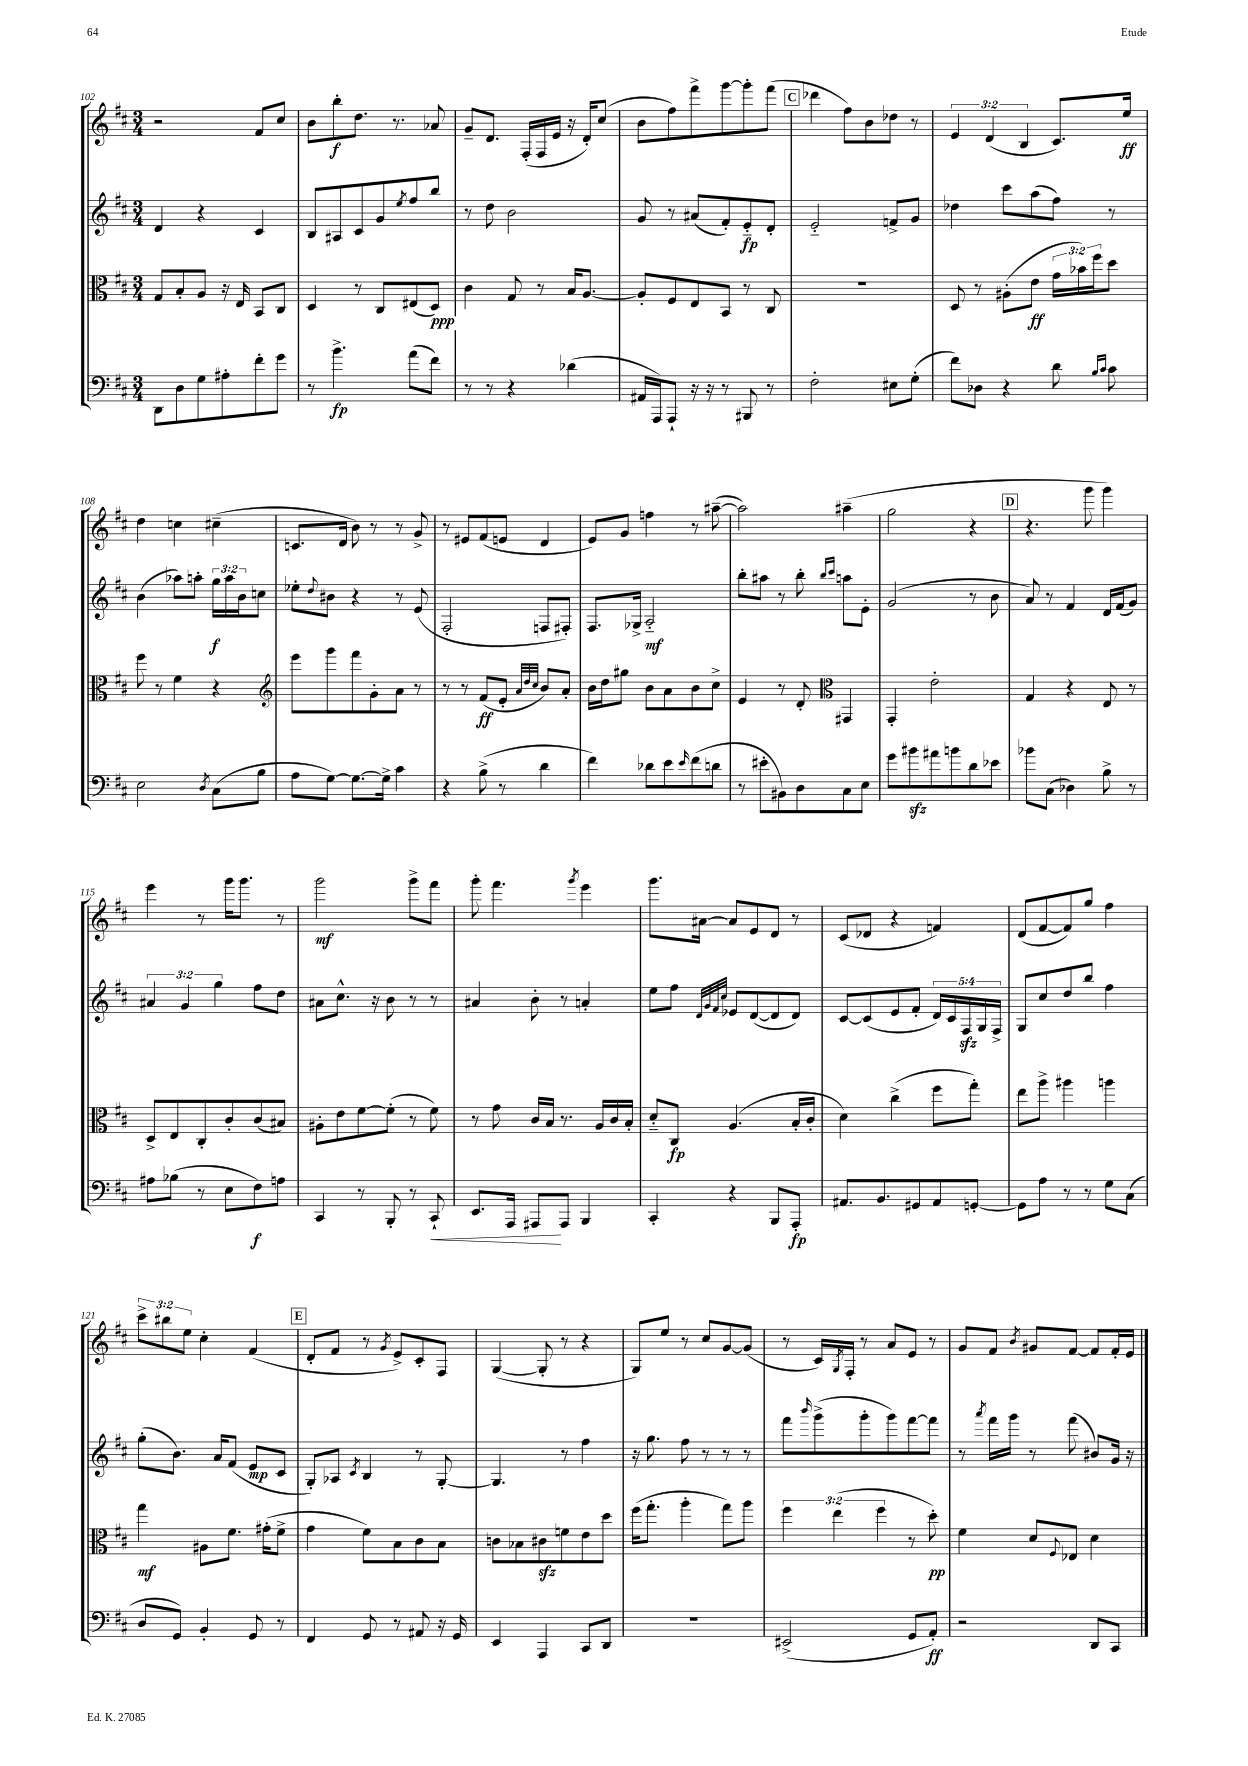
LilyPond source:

<<
\new StaffGroup <<
\new Staff = "s0" {
    \clef treble \key d \major \numericTimeSignature \time 3/4 \override Staff.TupletNumber.text = #tuplet-number::calc-fraction-text
    r2 fis'8 cis''8 |
    b'8 b''8-.\f d''8. r8. aes'8 |
    g'8-- d'8. fis16-.( fis16 e'16 r16 d'16-.) cis''8( |
    b'8 fis''8) fis'''8-> g'''8~ g'''8-. fis'''8( |
    \mark \markup { \box "C" } des'''4 fis''8) b'8 des''8 r8 |
    \tuplet 3/2 { e'4 d'4( b4 } cis'8.) e''16\ff |
    d''4 c''4 cis''4--( |
    c'8. d'16 b'8) r8 r8 g'8-> |
    r8 eis'8 fis'8( e'8 d'4 |
    e'8) g'8 f''4 r8 ais''8~--( |
    ais''2) ais''4--( |
    g''2 r4 |
    \mark \markup { \box "D" } r4. g'''8 g'''4) |
    e'''4 r8 g'''16 g'''8. r8 |
    g'''2\mf g'''8-> fis'''8 |
    g'''8-. fis'''4. \acciaccatura { g'''8 } e'''4 |
    g'''8. ais'16~ ais'8 e'8 d'8 r8 |
    cis'8( des'8 r4 f'4) |
    d'8( fis'8~ fis'8) g''8 fis''4 |
    \tuplet 3/2 { cis'''8-> bis''8 e''8 } cis''4-. fis'4( |
    \mark \markup { \box "E" } d'8-. fis'8 r8 \acciaccatura { g'8 } e'8->) cis'8-. fis8 |
    g4~( g8-. r8 r4 |
    g8) e''8 r8 cis''8 g'8~ g'8( |
    r8 cis'16) \acciaccatura { g8 } fis16-. r8 a'8 e'8 r8 |
    g'8 fis'8 \acciaccatura { b'8 } gis'8 fis'8~ fis'8 fis'16-. e'16 \bar "|." |
}
\new Staff = "s1" {
    \clef treble \key d \major \numericTimeSignature \time 3/4 \override Staff.TupletNumber.text = #tuplet-number::calc-fraction-text
    d'4 r4 cis'4 |
    b8 ais8 cis'8 g'8 \acciaccatura { e''8 } fis''8 b''8 |
    r8 d''8 b'2 |
    g'8 r8 ais'8( fis'8-.) e'8-_\fp d'8-. |
    \mark \markup { \box "C" } e'2-_ f'8-> g'8 |
    des''4 cis'''8 a''8( fis''8) r8 |
    b'4( aes''8) a''8-. \tuplet 3/2 { g''16\f a''16 b'16 } c''8 |
    ees''8-. \appoggiatura { d''8 } bis'8 r4 r8 e'8( |
    fis2-. f8 fis8-.) |
    fis8. ges16-> a2-_\mf |
    b''8-. ais''8 r8 b''8-. \grace { b''16 cis'''16 } a''8 e'8-. |
    g'2( r8 b'8 |
    \mark \markup { \box "D" } a'8) r8 fis'4 d'16 fis'16( g'8) |
    \tuplet 3/2 { ais'4 g'4 g''4 } fis''8 d''8 |
    ais'8 cis''8.-^ r16 b'8 r8 r8 |
    ais'4 b'8-. r8 a'4-. |
    e''8 fis''8 \grace { d'32 g'32 fis'32 cis''32 } ees'8 d'8~( d'8 d'8) |
    cis'8~ cis'8( e'8 fis'8-. \tuplet 5/4 { d'16) cis'16 fis16\sfz g16 fis16-> } |
    g8 cis''8 d''8 b''8 fis''4 |
    g''8-.( b'8.) a'16 fis'8( e'8\mp cis'8 |
    \mark \markup { \box "E" } g8-.) aes8 \acciaccatura { cis'8 } b4 r8 g8~-. |
    g4. r8 fis''4 |
    r16 g''8. fis''8 r8 r8 r8 |
    fis'''8 \grace { b'''16 } g'''8->( g'''8-. g'''8) fis'''8~ fis'''8 |
    r8 \acciaccatura { a'''8 } fis'''16 g'''16 r8 fis'''8( bis'8) g'16 r16 \bar "|." |
}
\new Staff = "s2" {
    \clef alto \key d \major \numericTimeSignature \time 3/4 \override Staff.TupletNumber.text = #tuplet-number::calc-fraction-text
    g8 b8-. a8 r16 e16 b,8 cis8 |
    d4 r8 cis8 eis8( d8\ppp) |
    cis'4 g8 r8 b16 a8.~ |
    a8-. fis8 e8 b,8 r8 cis8 |
    \mark \markup { \box "C" } R2. |
    d8 r8 ais8-.( e'8\ff \tuplet 3/2 { g'16 bes'16) fis''16 } d''8 |
    fis''8 r8 fis'4 r4 |
    \clef treble e'''8 g'''8 fis'''8 g'8-. a'8 r8 |
    r8 r8 fis'8\ff( e'8-. \grace { a'32 d''32 cis''32 } b'8) a'8-. |
    b'16 d''16 gis''8 b'8 a'8 b'8 cis''8-> |
    e'4 r8 d'8-. \clef alto gis,4 |
    g,4-. e'2-. |
    \mark \markup { \box "D" } g4 r4 e8 r8 |
    d8-> e8 cis8-. cis'8-. cis'8( bis8) |
    ais8-. e'8 fis'8~ fis'8-.( r8 fis'8) |
    r8 g'8 cis'16 b16 r8. a16 cis'16 b16-. |
    d'8-_ cis8\fp a4.( b16-. cis'16-. |
    d'4) cis''4->( fis''8 g''8-.) |
    e''8 a''8-> ais''4 a''4 |
    g''4\mf ais8 fis'8. gis'16-.( fis'8-> |
    \mark \markup { \box "E" } g'4 fis'8) b8 cis'8 b8 |
    c'8 bes8 cis'8\sfz f'8 e'8 d''8 |
    fis''16( g''8.-. a''4-. g''8) a''8 |
    \tuplet 3/2 { fis''4 e''4( fis''4 } r8 d''8-.\pp) |
    fis'4 d'8 \appoggiatura { fis8 } ees8 d'4 \bar "|." |
}
\new Staff = "s3" {
    \clef bass \key d \major \numericTimeSignature \time 3/4
    d,8 d8 g8 ais8-. fis'8-. g'8 |
    r8 b'4.->\fp a'8( fis'8) |
    r8 r8 r4 des'4( |
    ais,16 a,,16) a,,8-! r16 r16 r8 bis,,8 r8 |
    \mark \markup { \box "C" } fis2-. eis8 g8-.( |
    fis'8) des8 r4 d'8 \grace { b16 cis'16 } cis'8 |
    e2 \acciaccatura { d8 } cis8( b8 |
    a8 g8~) g8.~ g16-> cis'4 |
    r4 b8->( r8 d'4 |
    fis'4) des'8 e'8 \grace { e'16 } fis'8( d'8 |
    r8 eis'8-. bis,8) d8 cis8 e8 |
    g'8 bis'8\sfz ais'8 b'8 d'8 ees'8 |
    \mark \markup { \box "D" } bes'8 cis8( des4) b8-> r8 |
    ais8 bes8( r8 e8 fis8\f) a8 |
    cis,4 r8 b,,8-. r8 cis,8-!\< |
    e,8. a,,16 ais,,8\! ais,,8 b,,4 |
    cis,4-. r4 b,,8 a,,8-.\fp |
    ais,8. b,8. gis,8 ais,8 g,8~-. |
    g,8 a8 r8 r8 g8 cis8( |
    d8 g,8) b,4-. g,8 r8 |
    \mark \markup { \box "E" } fis,4 g,8 r8 ais,8 r16 g,16 |
    e,4 a,,4 cis,8 d,8 |
    R2. |
    eis,2->( g,8 a,8-.\ff) |
    r2 d,8 cis,8 \bar "|." |
}
>>
>>
\layout { \context { \Score currentBarNumber = #102 } }
